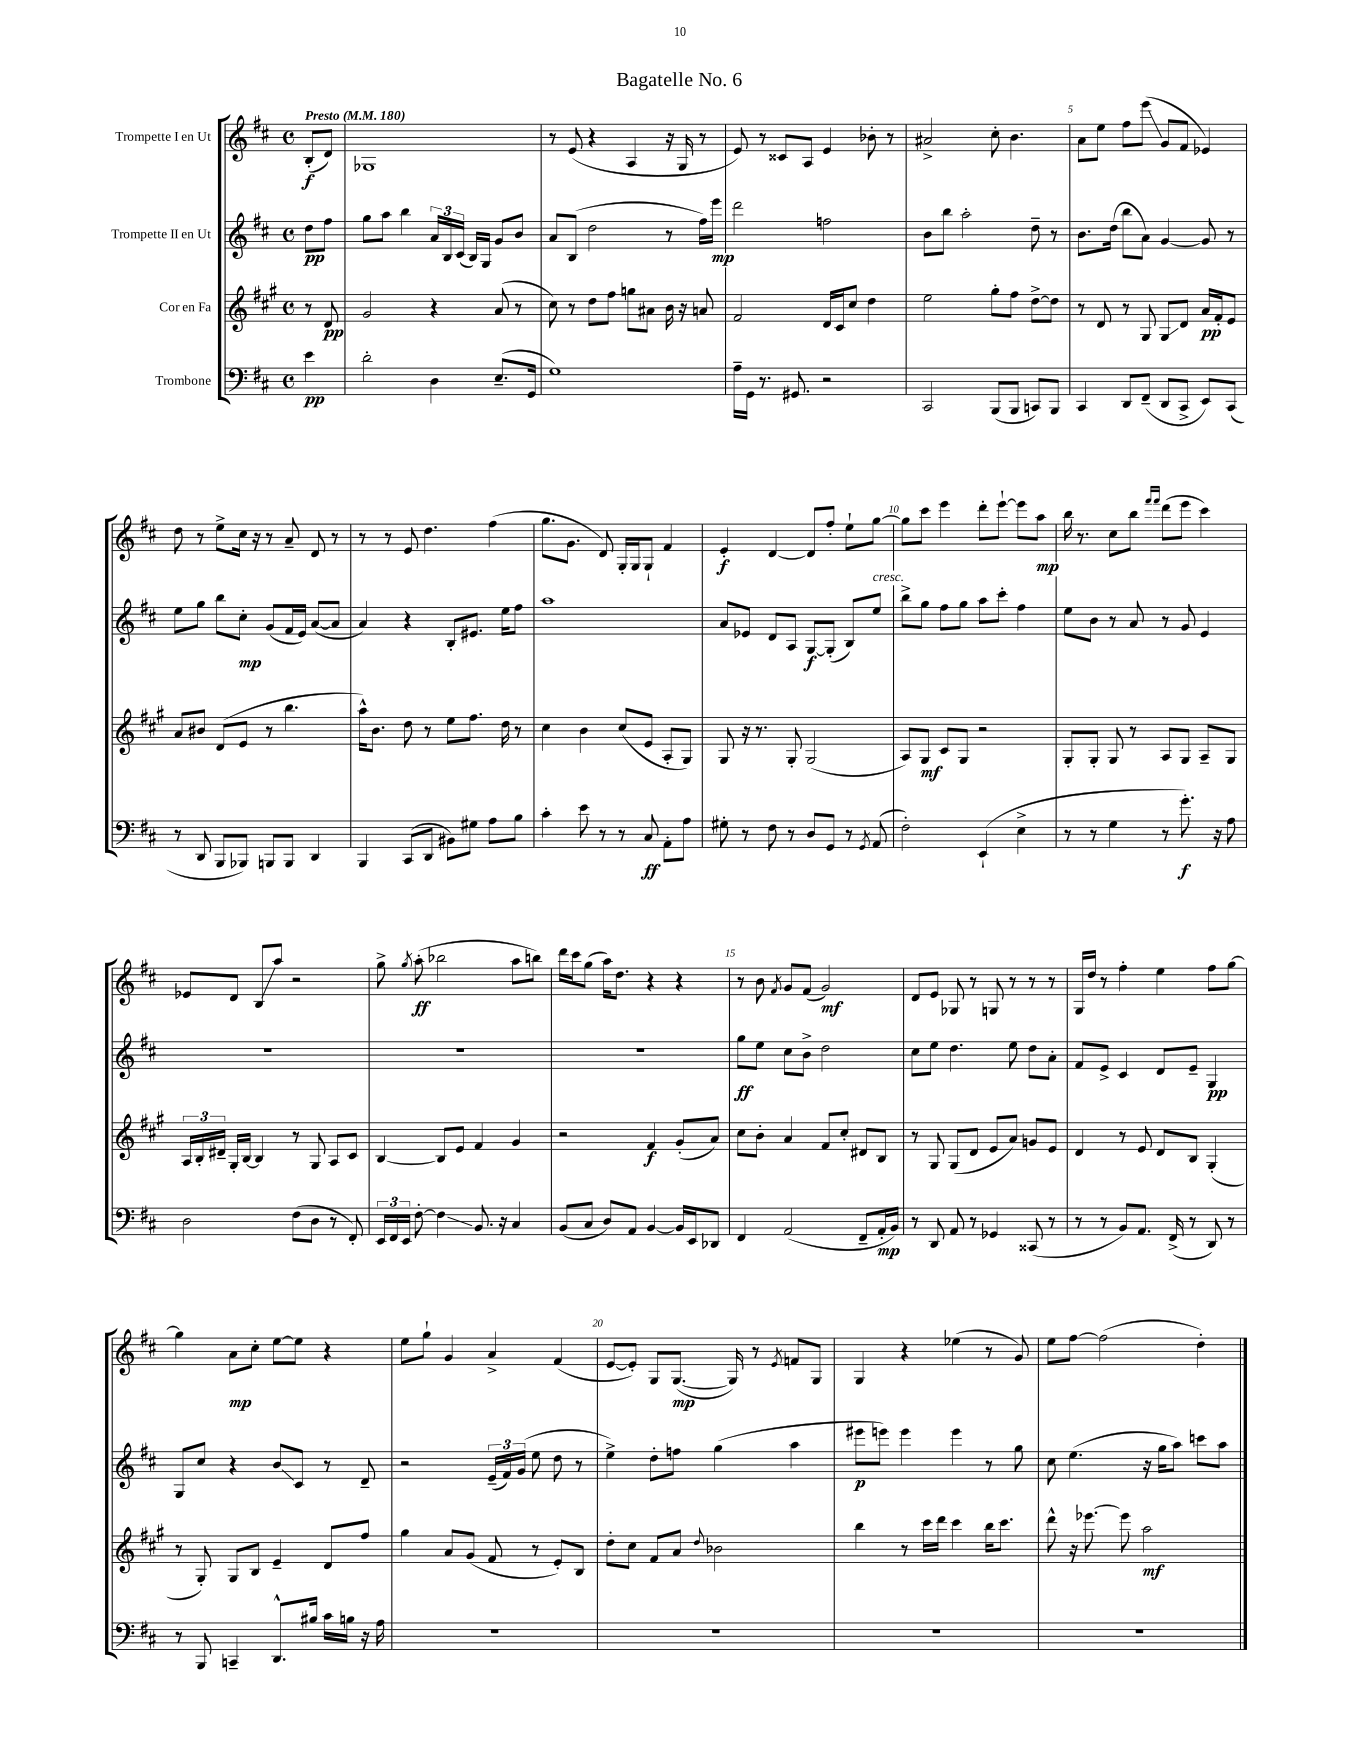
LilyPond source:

\header { title = "Bagatelle No. 6" }
<<
\new StaffGroup <<
\new Staff = "s0" \with { instrumentName = "Trompette I en Ut" } {
    \clef treble \key d \major \defaultTimeSignature \time 4/4 \partial 4 \tempo "Presto" 4 = 180
    \autoBeamOff b8[-.\f( d'8]) |
    ges1 |
    r8 e'8( r4 a4 r16 g16 r8 |
    e'8) r8 cisis'8[ a8] e'4 bes'8-. r8 |
    ais'2-> cis''8-. b'4. |
    a'8[ e''8] fis''8[ e'''8]\glissando( g'8[ fis'8] ees'4) |
    d''8 r8 e''8[-> cis''16] r16 r8 a'8-- d'8 r8 |
    r8 r8 e'8 d''4. fis''4( |
    g''8.[ g'8.] d'8) g16[-. g16 g8]-! fis'4 |
    e'4-.\f d'4~ d'8[ fis''8]-. e''8[-! g''8]~ |
    g''8[ cis'''8] e'''4 d'''8[-. e'''8]~-! e'''8[ a''8]\mp |
    b''16 r8. cis''8[ b''8] \grace { fis'''16[ fis'''16] } d'''8[( e'''8] cis'''4) |
    ees'8[ d'8] b8[\glissando a''8] r2 |
    g''8-> \acciaccatura { g''8 } a''8-.\ff( bes''2 a''8[ b''8]) |
    d'''16[ cis'''16 g''8]( a''16[) d''8.] r4 r4 |
    r8 b'8 \acciaccatura { fis'8 } g'8[ fis'8]( g'2\mf) |
    d'8[ e'8] ges8 r8 g8 r8 r8 r8 |
    g16[ d''16] r8 fis''4-. e''4 fis''8[ g''8]~ |
    g''4 a'8[\mp cis''8]-. e''8[~ e''8] r4 |
    e''8[ g''8]-! g'4 a'4-> fis'4( |
    e'8[~ e'8]-.) g8[ g8.]~\mp( g16) r8 \acciaccatura { e'8 } f'8[ g8] |
    g4 r4 ees''4( r8 g'8) |
    e''8[ fis''8]~ fis''2( d''4-.) \bar "|." |
}
\new Staff = "s1" \with { instrumentName = "Trompette II en Ut" } {
    \clef treble \key d \major \defaultTimeSignature \time 4/4 \partial 4
    \autoBeamOff d''8[\pp fis''8] |
    g''8[ a''8] b''4 \tuplet 3/2 { a'16[ b16 cis'16]( } b16[) g16] g'8[ b'8] |
    a'8[ b8]( d''2 r8 fis''16[) e'''16]\mp |
    d'''2 f''2 |
    b'8[ b''8] a''2-. d''8-- r8 |
    b'8.[ d''16]( b''8[ a'8]) g'4~ g'8 r8 |
    e''8[ g''8] b''8[ cis''8]-.\mp g'8[( fis'16 e'16]) a'8[~( a'8] |
    a'4) r4 b8[-. eis'8.] e''16[ fis''8] |
    a''1 |
    a'8[ ees'8] d'8[ a8] g8[~\f g8]-.( b8[) e''8]^\markup { \italic "cresc." } |
    b''8[-> g''8] fis''8[ g''8] a''8[ cis'''8]-. fis''4 |
    e''8[ b'8] r8 a'8 r8 g'8 e'4 |
    R1 |
    R1 |
    R1 |
    g''8[\ff e''8] cis''8[ b'8]-> d''2 |
    cis''8[ e''8] d''4. e''8 d''8[ a'8]-. |
    fis'8[ e'8]-> cis'4 d'8[ e'8]-- g4\pp |
    g8[ cis''8] r4 b'8[\glissando cis'8] r8 d'8-- |
    r2 \tuplet 3/2 { e'16[--( fis'16) g'16]( } e''8 d''8 r8 |
    e''4->) d''8[-. f''8] g''4( a''4 |
    eis'''8[\p e'''8]) e'''4 e'''4 r8 g''8 |
    cis''8 e''4.( r16 g''16[ a''8]) c'''8[ a''8] \bar "|." |
}
\new Staff = "s2" \with { instrumentName = "Cor en Fa" } {
    \clef treble \key a \major \defaultTimeSignature \time 4/4 \partial 4
    \autoBeamOff r8 d'8\pp |
    gis'2 r4 a'8( r8 |
    cis''8) r8 d''8[ fis''8] g''8[ ais'8] b'16 r16 a'8 |
    fis'2 d'16[ cis'16 cis''8] d''4 |
    e''2 gis''8[-. fis''8] d''8[~-> d''8] |
    r8 d'8 r8 gis8 gis8[\glissando d'8] a'16[\pp fis'16-. e'8] |
    a'8[ bis'8] d'8[( e'8] r8 b''4. |
    a''16[-^) b'8.] d''8 r8 e''8[ fis''8.] d''16 r8 |
    cis''4 b'4 cis''8[( e'8] a8[-. gis8]) |
    gis8 r16 r8. gis8-. gis2( |
    a8[) gis8]\mf cis'8[ gis8] r2 |
    gis8[-. gis8]-. gis8 r8 a8[ gis8] a8[-- gis8] |
    \tuplet 3/2 { a16[ b16-. dis'16]-- } gis16[-. b16]~ b4 r8 gis8 a8[ cis'8] |
    b4~ b8[ e'8] fis'4 gis'4 |
    r2 fis'4\f gis'8[-.( a'8]) |
    cis''8[ b'8]-. a'4 fis'8[ cis''8]-. dis'8[ b8] |
    r8 gis8 gis8[( d'8] e'8[ a'8]) g'8[ e'8] |
    d'4 r8 e'8 d'8[ b8] gis4-.( |
    r8 gis8-.) gis8[ b8] e'4-- d'8[ fis''8] |
    gis''4 a'8[ gis'8]( fis'8 r8 e'8[-.) b8] |
    d''8[-. cis''8] fis'8[ a'8] \appoggiatura { d''8 } bes'2 |
    b''4 r8 cis'''16[ d'''16] cis'''4 b''16[ cis'''8.] |
    d'''8-^ r16 ees'''8.~ ees'''8 a''2\mf \bar "|." |
}
\new Staff = "s3" \with { instrumentName = "Trombone" } {
    \clef bass \key d \major \defaultTimeSignature \time 4/4 \partial 4
    \autoBeamOff e'4\pp |
    d'2-. d4 e8.[--( g,16] |
    g1) |
    a16[-- g,16] r8. gis,8. r2 |
    cis,2 b,,8[( b,,8] c,8[) b,,8] |
    cis,4 d,8[ fis,8]--( d,8[ cis,8]-> e,8[) cis,8]( |
    r8 d,8 b,,8[ bes,,8]) b,,8[ b,,8] d,4 |
    b,,4 cis,8[( d,8] bis,8[) gis8] a8[ b8] |
    cis'4-. e'8 r8 r8 cis8\ff a,8[-. a8] |
    gis8-. r8 fis8 r8 d8[ g,8] r8 \acciaccatura { g,8 } a,8( |
    fis2-.) e,4-!( e4-> |
    r8 r8 g4 r8 g'8.-.\f) r16 a8 |
    d2 fis8[( d8] r8 fis,8-.) |
    \tuplet 3/2 { e,16[ fis,16 e,16] } fis8~-. fis4\glissando b,8. r16 cis4 |
    b,8[( cis8] d8[) a,8] b,4~ b,16[ e,16 des,8] |
    fis,4 a,2( fis,8[-- a,16-.\mp b,16]) |
    r8 d,8 a,8 r8 ges,4 cisis,8( r8 |
    r8 r8 b,8[) a,8.] fis,16->( r8 d,8) r8 |
    r8 b,,8 c,4-- d,8.[-^ bis16] cis'16[ b16] r16 a16 |
    R1 |
    R1 |
    R1 |
    R1 \bar "|." |
}
>>
>>
\layout { \context { \Score \override BarNumber.break-visibility = ##(#f #t #t) barNumberVisibility = #(every-nth-bar-number-visible 5) } }
